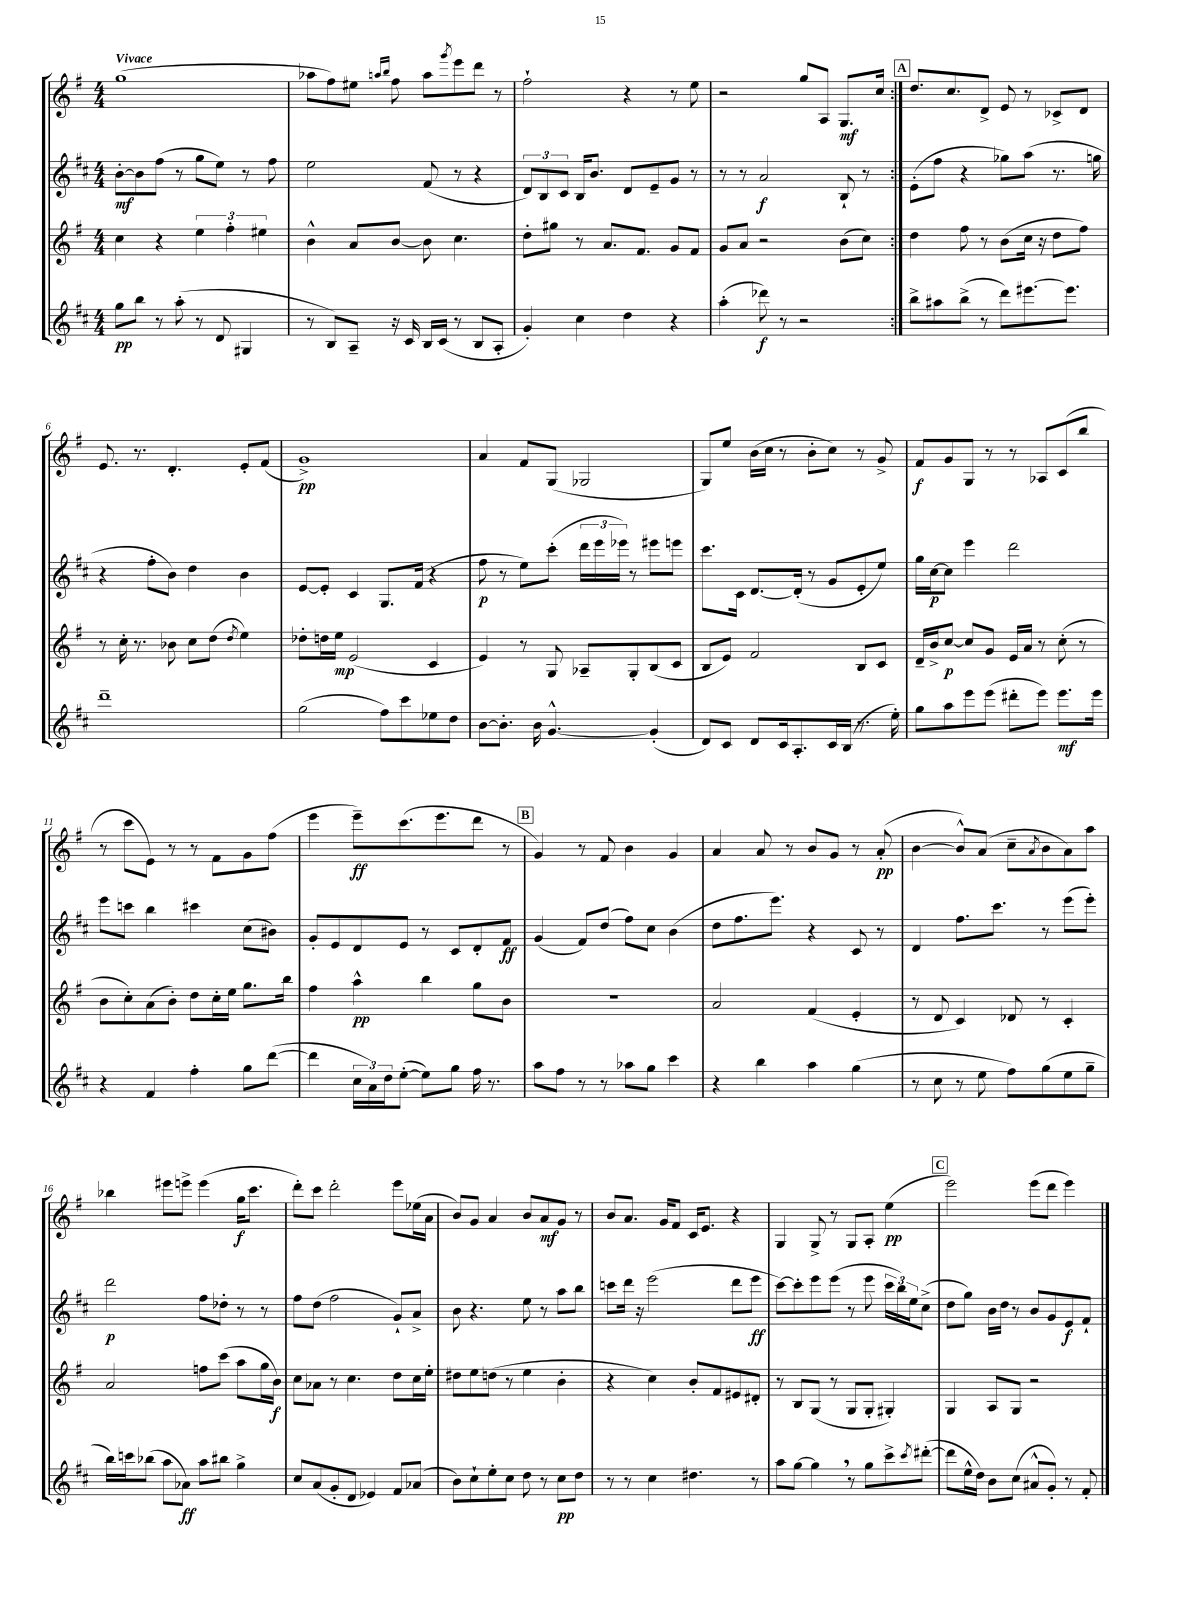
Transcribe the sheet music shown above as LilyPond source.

<<
\new StaffGroup <<
\new Staff = "s0" {
    \clef treble \key g \major \numericTimeSignature \time 4/4 \tempo "Vivace"
    \repeat volta 2 { g''1( |
    aes''8 fis''8) eis''8 \grace { a''16 b''16 } fis''8 a''8 \acciaccatura { g'''8 } e'''8 d'''8 r8 |
    fis''2-! r4 r8 e''8 |
    r2 g''8 a8 g8.\mf c''16 | }
    \mark \markup { \box "A" } d''8. c''8. d'8-> e'8 r8 ces'8-> d'8 |
    e'8. r8. d'4.-. e'8-. fis'8( |
    g'1->\pp) |
    a'4 fis'8 g8( ges2 |
    g8) e''8 b'16( c''16 r8 b'8-. c''8) r8 g'8-> |
    fis'8\f g'8 g8 r8 r8 aes8 c'8( b''8 |
    r8 c'''8 e'8) r8 r8 fis'8 g'8 fis''8( |
    e'''4 e'''8--\ff) c'''8.( e'''8. d'''8 r8 |
    \mark \markup { \box "B" } g'4) r8 fis'8 b'4 g'4 |
    a'4 a'8 r8 b'8 g'8 r8 a'8-.\pp( |
    b'4~ b'8-^) a'8( c''8-- \acciaccatura { a'8 } b'8 a'8) a''8 |
    bes''4 eis'''8 e'''8-> e'''4( g''16\f c'''8. |
    d'''8-.) c'''8 d'''2-. e'''8 ees''16( a'16 |
    b'8) g'8 a'4 b'8 a'8\mf g'8 r8 |
    b'8 a'8. g'16 fis'8 c'16 e'8. r4 |
    g4 g8-> r8 g8 a8-. e''4\pp( |
    \mark \markup { \box "C" } e'''2) e'''8( d'''8 e'''4) \bar "|." |
}
\new Staff = "s1" {
    \clef treble \key d \major \numericTimeSignature \time 4/4
    \repeat volta 2 { b'8~-.\mf b'8 fis''8( r8 g''8 e''8) r8 fis''8 |
    e''2 fis'8( r8 r4 |
    \tuplet 3/2 { d'8) b8 cis'8 } b16 b'8. d'8 e'8-- g'8 r8 |
    r8 r8 a'2\f b8-! r8 | }
    \mark \markup { \box "A" } e'8-.( fis''8 r4 ges''8) a''8( r8. g''16 |
    r4 fis''8-. b'8) d''4 b'4 |
    e'8~ e'8-. cis'4 g8. fis'16( r4 |
    fis''8\p r8 e''8) cis'''8-.( \tuplet 3/2 { d'''16 e'''16 ees'''16) } r8 eis'''8 e'''8 |
    cis'''8. cis'16 d'8.~ d'16-.( r8 g'8 e'8-. e''8) |
    g''16 cis''16~\p cis''8 e'''4 d'''2 |
    e'''8 c'''8 b''4 cis'''4 cis''8( bis'8) |
    g'8-. e'8 d'8 e'8 r8 cis'8 d'8-. fis'8\ff |
    \mark \markup { \box "B" } g'4( fis'8) d''8( fis''8) cis''8 b'4( |
    d''8 fis''8. e'''8.) r4 cis'8 r8 |
    d'4 fis''8. cis'''8. r8 e'''8( e'''8-.) |
    d'''2\p fis''8 des''8-. r8 r8 |
    fis''8 d''8( fis''2 g'8-!) a'8-> |
    b'8 r4. e''8 r8 a''8 b''8 |
    c'''8 d'''16 r16 e'''2( d'''8 e'''8\ff |
    cis'''8~) cis'''8-. e'''8 e'''8( r8 e'''8 \tuplet 3/2 { cis'''16 b''16) e''16 } cis''8->( |
    \mark \markup { \box "C" } d''8 g''8) b'16 d''16 r8 b'8 g'8 e'8\f fis'8-! \bar "|." |
}
\new Staff = "s2" {
    \clef treble \key g \major \numericTimeSignature \time 4/4
    \repeat volta 2 { c''4 r4 \tuplet 3/2 { e''4 fis''4-. eis''4 } |
    b'4-^ a'8 b'8~ b'8 c''4. |
    d''8-. gis''8 r8 a'8. fis'8. g'8 fis'8 |
    g'8 a'8 r2 b'8( c''8) | }
    \mark \markup { \box "A" } d''4 fis''8 r8 b'8( c''16 r16 d''8 fis''8) |
    r8 c''16-. r8. bes'8 c''8 d''8( \acciaccatura { d''8 } e''4) |
    des''8-. d''16 e''16\mp e'2( c'4 |
    e'4) r8 g8 aes8-- g8-. b8( c'8 |
    b8 e'8) fis'2 b8 c'8 |
    d'16-- b'16-> c''8~\p c''8 g'8 e'16 a'16 r8 c''8-.( r8 |
    b'8 c''8-.) a'8( b'8-.) d''8 c''16-. e''16 g''8. b''16 |
    fis''4 a''4-^\pp b''4 g''8 b'8 |
    \mark \markup { \box "B" } R1 |
    a'2 fis'4( e'4-. |
    r8 d'8 c'4) des'8 r8 c'4-. |
    a'2 f''8 c'''8( a''8 g''16 b'16\f) |
    c''8 aes'8 r8 c''4. d''8 c''16 e''16-. |
    dis''8 e''8 d''8( r8 e''4 b'4-. |
    r4 c''4) b'8-. fis'8 eis'8 dis'8-. |
    r8 b8 g8( r8 g8 g8-. gis4-.) |
    \mark \markup { \box "C" } g4 a8 g8 r2 \bar "|." |
}
\new Staff = "s3" {
    \clef treble \key d \major \numericTimeSignature \time 4/4
    \repeat volta 2 { g''8\pp b''8 r8 a''8-.( r8 d'8 gis4 |
    r8 b8) a8-- r16 cis'16 b16 cis'16( r8 b8 a8-. |
    g'4-.) cis''4 d''4 r4 |
    a''4-.( des'''8\f) r8 r2 | }
    \mark \markup { \box "A" } b''8-> ais''8 b''8->( r8 d'''8) eis'''8.~ eis'''8. |
    d'''1-- |
    g''2( fis''8) cis'''8 ees''8 d''8 |
    b'8~ b'8.-. b'16 g'4.~-^ g'4-.( |
    d'8) cis'8 d'8 cis'16 a8.-. cis'16 b16( r8. e''16-.) |
    g''8 a''8 e'''8 e'''8( dis'''8-. e'''8) e'''8.\mf e'''16 |
    r4 fis'4 fis''4-. g''8 d'''8~( |
    d'''4 \tuplet 3/2 { cis''16 a'16) d''16 } e''8~-.( e''8) g''8 fis''16 r8. |
    \mark \markup { \box "B" } a''8 fis''8 r8 r8 aes''8 g''8 cis'''4 |
    r4 b''4 a''4 g''4( |
    r8 cis''8 r8 e''8 fis''8) g''8( e''8 g''8-- |
    b''16) c'''16 bes''8( a''8 aes'8\ff) a''8 bis''8 g''4-> |
    cis''8 a'8( g'8-. d'8 ees'4) fis'8 aes'8( |
    b'8) cis''8-! e''8-. cis''8 d''8 r8 cis''8\pp d''8 |
    r8 r8 cis''4 dis''4. r8 |
    a''8 g''8~ g''4 \breathe r8 g''8 cis'''8-> \acciaccatura { cis'''8 } dis'''8~-.( |
    \mark \markup { \box "C" } dis'''8 e''16-^ d''16) b'8 cis''8( ais'8-^ g'8-.) r8 fis'8-. \bar "|." |
}
>>
>>
